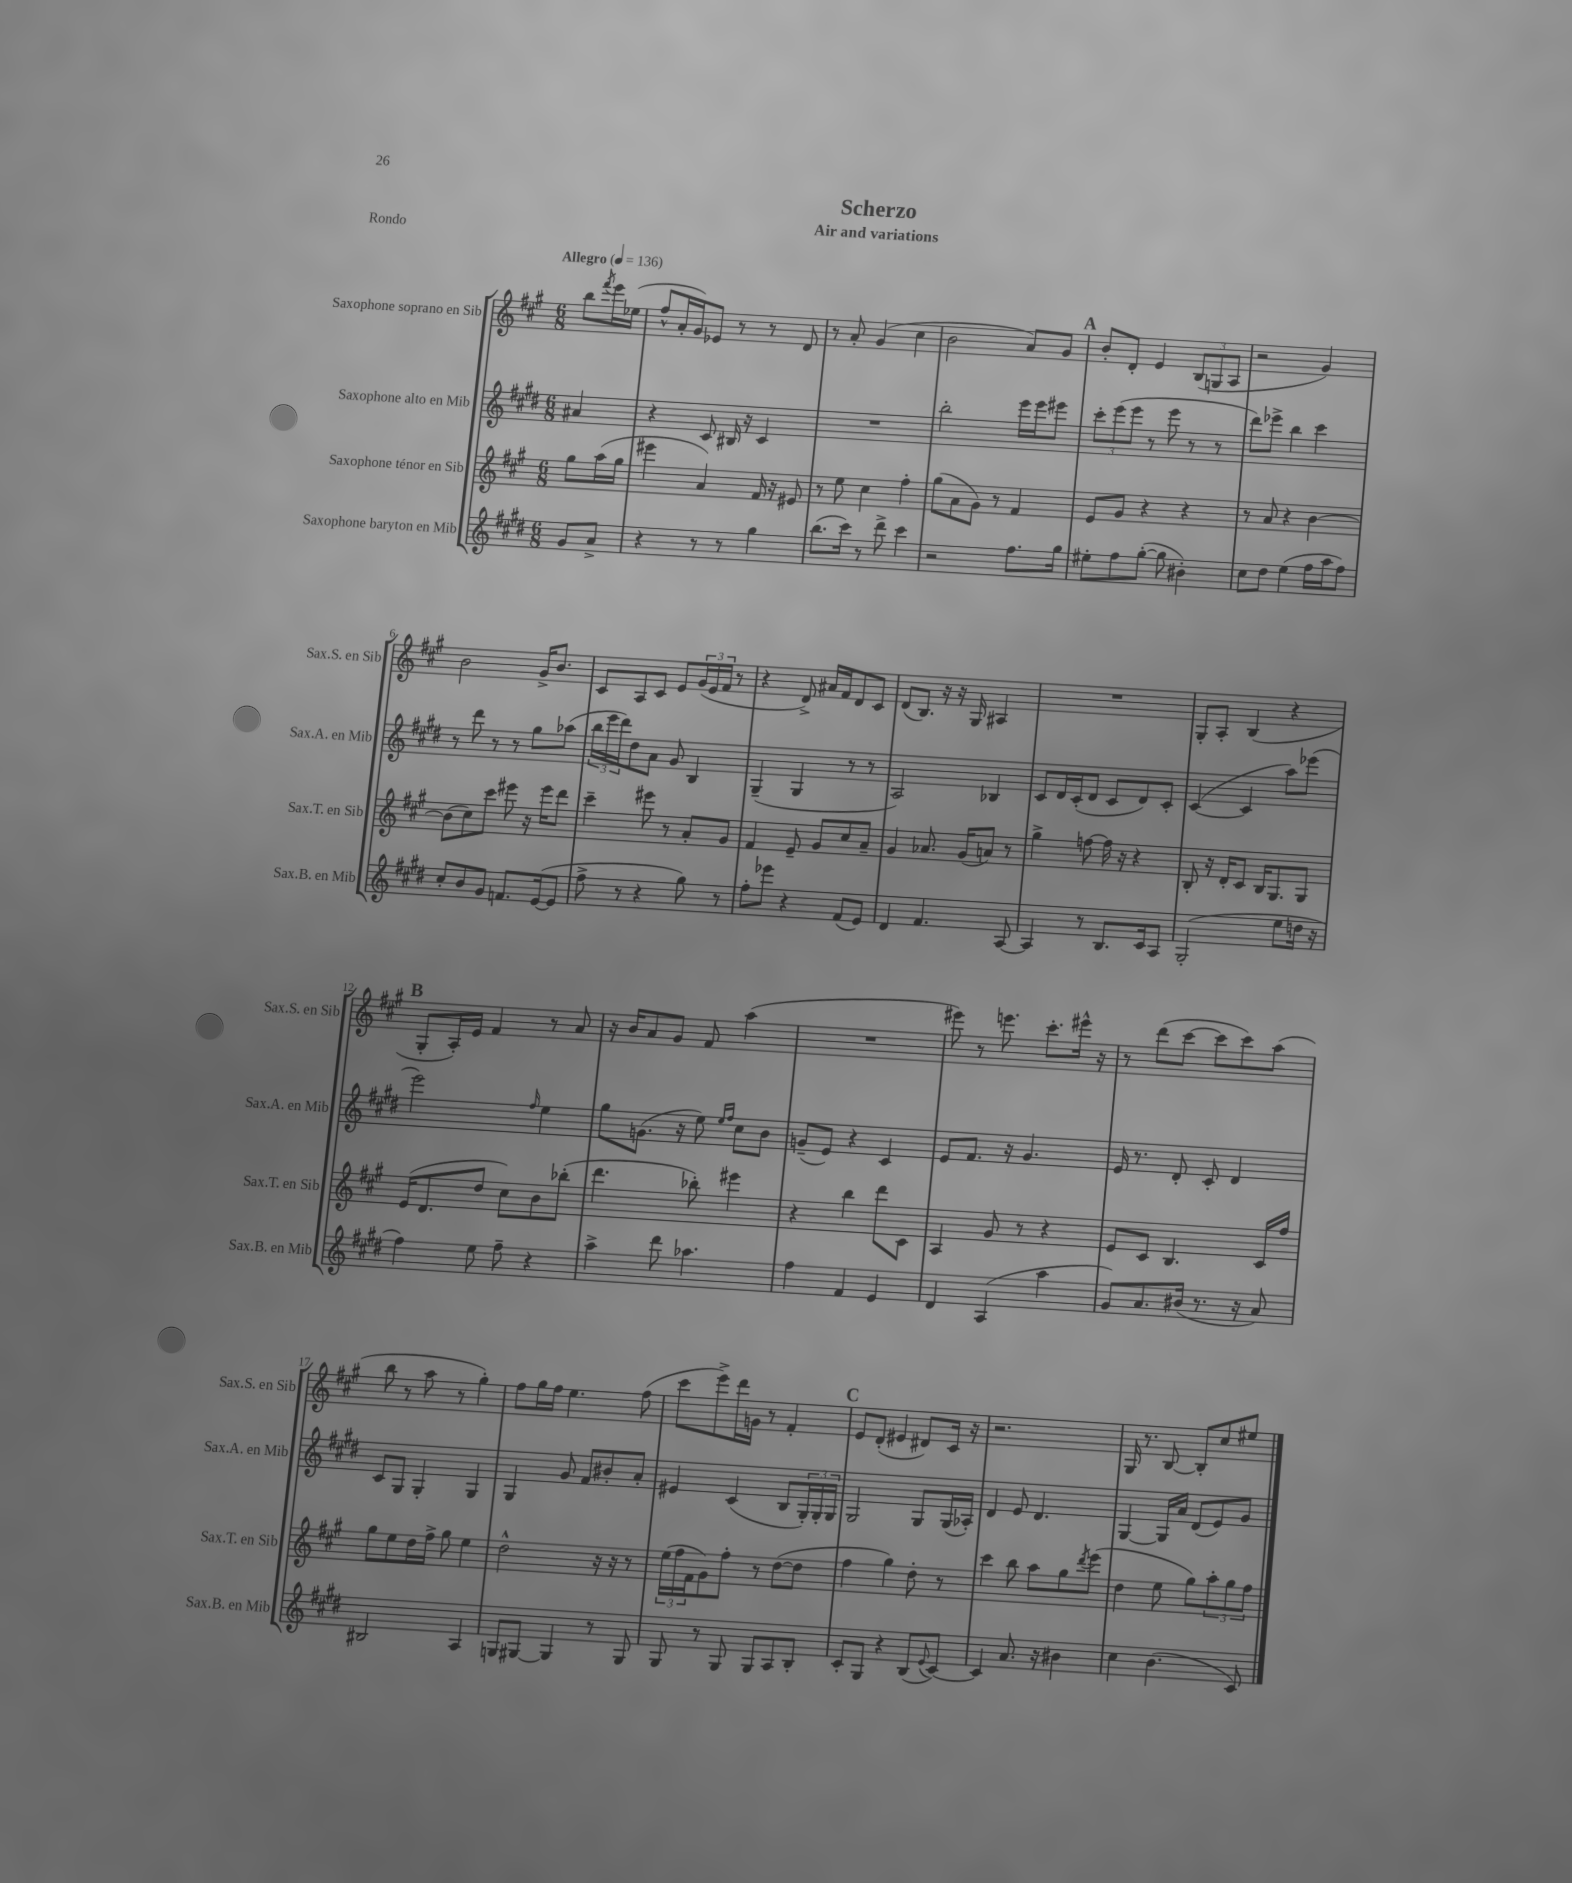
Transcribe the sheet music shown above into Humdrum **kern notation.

**kern	**kern	**kern	**kern
*staff4	*staff3	*staff2	*staff1
*clefG2	*clefG2	*clefG2	*clefG2
*k[f#c#g#d#]	*k[f#c#g#]	*k[f#c#g#d#]	*k[f#c#g#]
*M6/8	*M6/8	*M6/8	*M6/8
*MM136	*MM136	*MM136	*MM136
8g#	8gg#	4a#	8bb
.	.	.	8qfff#
8a^	(16aa	.	16eee
.	16gg#	.	(16ee-
=	=	=	=
4r	4eee#	4r	8ff#^^
.	.	.	16a'
.	.	.	16g#)
8r	4a)	8c#	8e-
8r	.	16B#	8r
.	.	16r	.
4gg#	16f#	4c#	8r
.	16r	.	.
.	8e#	.	8d
=	=	=	=
(8.bb	8r	2.r	8r
.	8ee	.	8a'
16ccc#)	.	.	.
8r	4cc#	.	(4g#
8ddd#^	.	.	.
4ccc#	4ff#'	.	4cc#
=	=	=	=
2r	(8gg#	2bb'	2b
.	8a	.	.
.	8g#)	.	.
.	8r	.	.
8.ff#	4f#	16eee	8a)
.	.	16eee	.
.	.	8eee#	8g#
16gg#	.	.	.
=	=	=	=
8ee#'	8e	12ccc#'	8b'
.	.	(12eee	.
8ff#	8g#	.	8d'
.	.	12eee	.
([8gg#'	4r	8r	4e
8gg#]	.	8eee	.
4b#')	4r	8r	(12B
.	.	.	12G
.	.	8r	.
.	.	.	12A
=	=	=	=
8cc#	8r	8ddd#)	2r
8dd#	8a	8eee-^	.
(4ee	4r	4bb	.
16ff#	[4b	4ccc#	4g#)
16aa	.	.	.
8ff#)	.	.	.
=	=	=	=
8cc#'	(8b]	8r	2b
8b	8cc#)	8ddd#	.
8g#	8ccc#	8r	.
8.f	8eee#	8r	.
.	16r	8gg#	16g#^
([16e	16eee#	.	8.b
8e]	8ddd	(8aa-	.
=	=	=	=
8ff#^	4ccc#~	24bb	8c#
.	.	24eee	.
.	.	24ddd#)	.
8r	.	8dd#	8A
4r	8eee#	8a	8c#
.	8r	8g#	8e
8gg#)	8a'	4B	(24g#
.	.	.	24e
.	.	.	24f#
8r	8g#	.	8r
=	=	=	=
8ff#'	4f#	(4G#~	4r
8eee-	.	.	.
4r	8e~	4G#	8d^)
.	8g#	.	16a#
.	.	.	16f#
(8f#	8cc#	8r	8d
8e)	8a~	8r	8c#
=	=	=	=
4d#	4g#	2A)	(8d
.	.	.	8.B)
4.f#	8.a-	.	.
.	.	.	16r
.	.	.	16r
.	(16g#	.	16G#
.	8a)	4B-	4A#
[8A	8r	.	.
=	=	=	=
4A]	4gg#^	8c#	2.r
.	.	16d#	.
.	.	(16c#'	.
8r	[8ff	8d#	.
8.B	16ff]	8c#	.
.	16r	.	.
.	4r	8d#)	.
16c#	.	.	.
8A	.	8c#'	.
=	=	=	=
(2G#'	8B'	([4c#	8G#'
.	16r	.	8A'
.	16d'	.	.
.	8c#	4c#]	(4B
.	16B	.	.
.	8.G#	.	.
8ee	.	8aa)	4r
16dd	8G#	(8eee-	.
16r	.	.	.
=	=	=	=
4ff#)	(16e	2eee)	8G#'
.	8.d	.	.
.	.	.	16A')
.	.	.	16e
8ee	8dd	.	4f#
8ff#~	8cc#)	.	.
.	.	16qqff#	.
4r	8b	4ee	8r
.	(8bb-'	.	8a
=	=	=	=
4aa^	4.ddd	8gg#	16r
.	.	.	16b
.	.	(8.g	8a
8ddd#	.	.	8g#
.	.	16r	.
4.aa-	8bb-')	8ee)	8f#
.	.	16qqee	.
.	.	16qqff#	.
.	4eee#	8cc#	(4aa
.	.	8b	.
=	=	=	=
4ff#	4r	(8g~	2.r
.	.	8e)	.
4f#	4bb	4r	.
4e	8ddd	4c#	.
.	8c#	.	.
=	=	=	=
4d#	4A	8e	8eee#)
.	.	8.f#	8r
(4A	8g#	.	8.eee
.	.	16r	.
.	8r	4.g#	.
.	.	.	8.ccc#'
4aa	4r	.	.
.	.	.	16eee#^^
.	.	.	16r
=	=	=	=
8g#)	8e	16e	8r
.	.	8.r	.
8.a	8c#	.	(8ddd
.	4.B	8d#'	[8ccc#
(16b#	.	.	.
8.r	.	8c#'	8ccc#]
.	.	4d#	8ccc#)
16r	.	.	.
8a)	16c#	.	(8aa
.	16ff#	.	.
=	=	=	=
2B#	8gg#	8c#	8bb
.	8ee	8G#	8r
.	16dd	4G#'	8aa
.	16ff#^	.	.
.	8gg#	.	8r
4A	4ee	4G#	4gg#')
=	=	=	=
8G	2dd^^	4G#	8ff#
[8G#	.	.	16gg#
.	.	.	16ff#
4G#]	.	8g#	4.ee
.	.	8f#	.
8r	16r	8b#'	.
.	16r	.	.
8G#	8r	8a'	(8ff#
=	=	=	=
8G#	(24ee	4e#	8ccc#
.	24ff#	.	.
.	24f#	.	.
8r	8g#)	.	8eee^)
8G#	8ff#'	(4c#	16ddd
.	.	.	16g
8G#	8r	.	8r
8A	([8dd	8B	4f#'
8B'	8dd]	24G#')	.
.	.	24G#'	.
.	.	24G#	.
=	=	=	=
8c#'	4ff#	2G#	8e
8G#	.	.	(8d'
4r	4gg#)	.	4e#
(8B	8dd'	8G#	8d#)
8qqe	.	.	.
[8c#)	8r	(16G#	16c#
.	.	16A-')	16r
=	=	=	=
4c#]	4ccc#	4d#	2.r
8.a	8bb	8e	.
.	8aa	4.d#	.
16r	.	.	.
4b#	8gg#	.	.
.	8qddd	.	.
.	(8eee	.	.
=	=	=	=
4cc#	4dd	[4G#	16G#
.	.	.	8.r
(4.b	8ee	16G#]	[8B
.	.	16a	.
.	8gg#)	(8d#	8B']
.	12aa'	8e)	8cc#
.	12gg#	.	.
8c#)	.	8g#	8ee#
.	12ff#	.	.
==	==	==	==
*-	*-	*-	*-
